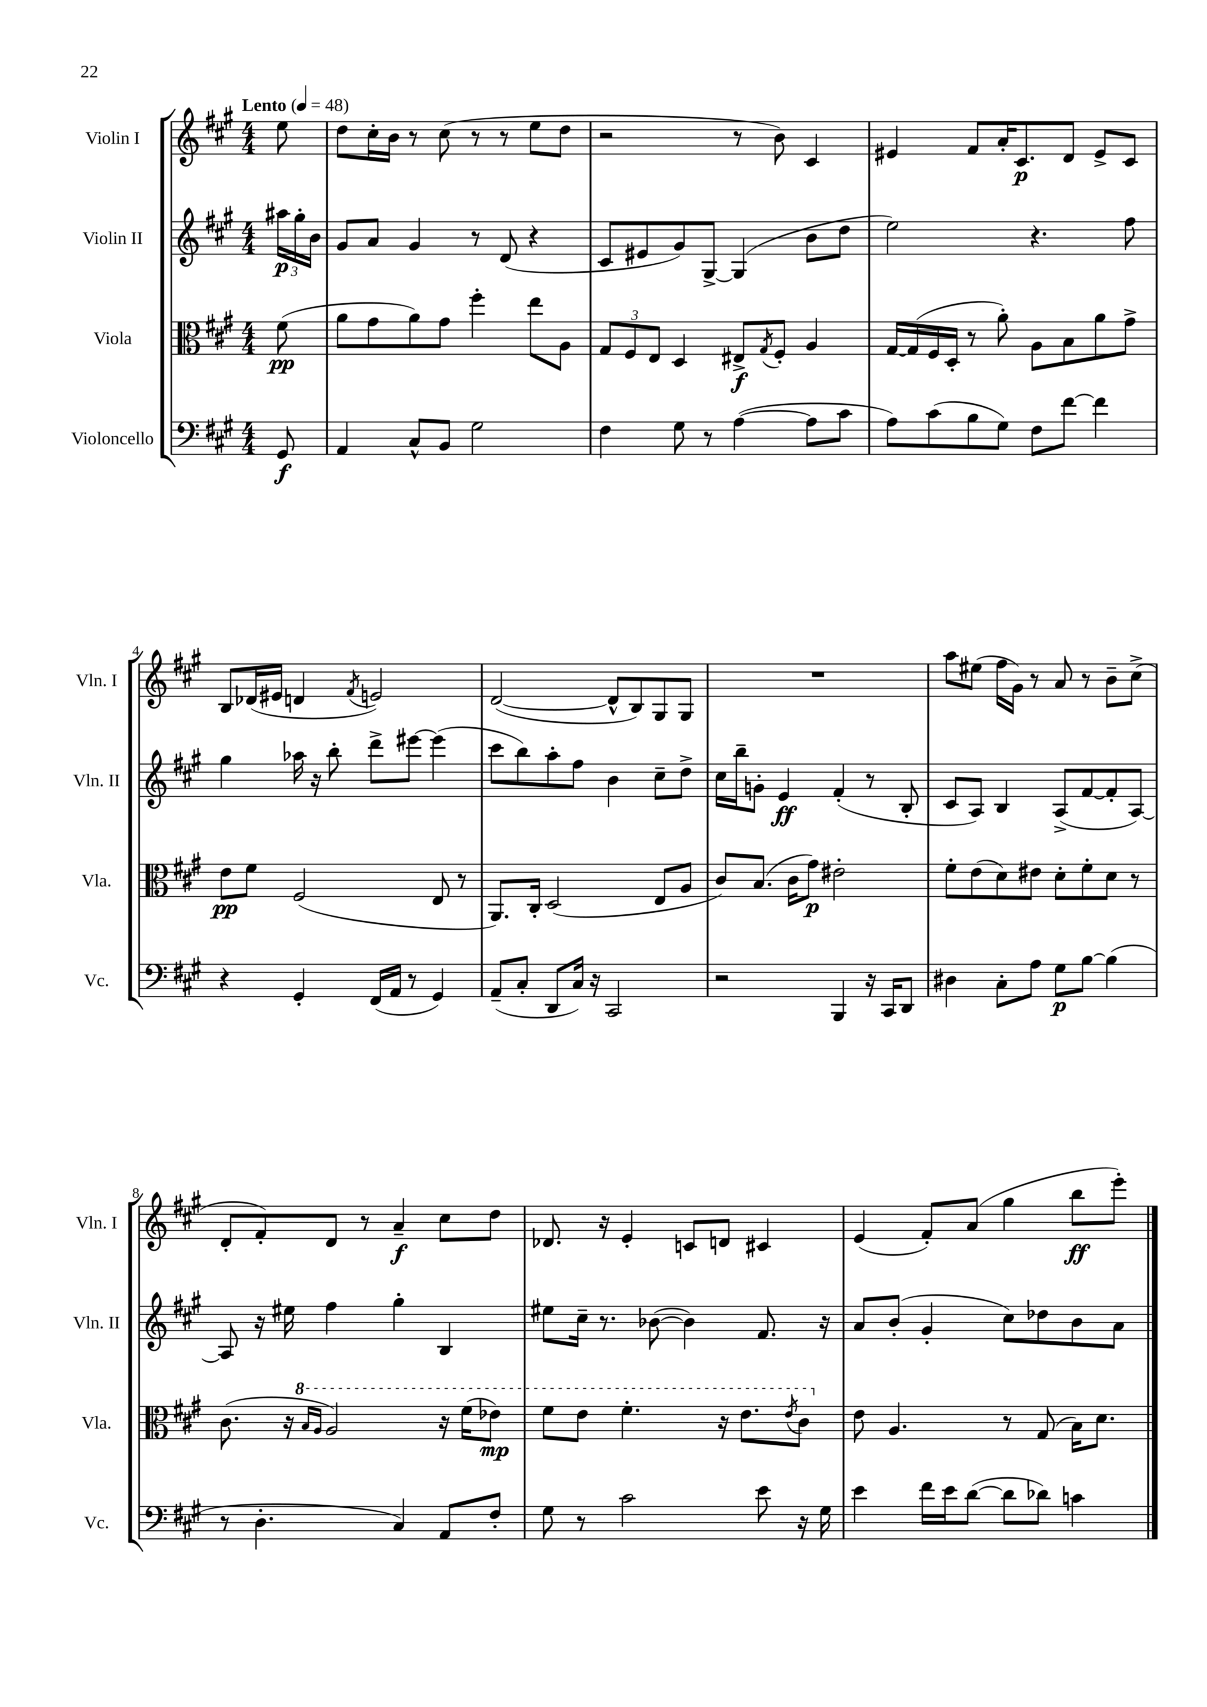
<<
\new StaffGroup <<
\new Staff = "s0" \with { instrumentName = "Violin I" shortInstrumentName = "Vln. I" } {
    \clef treble \key a \major \numericTimeSignature \time 4/4 \partial 8 \tempo "Lento" 4 = 48
    e''8 |
    d''8 cis''16-. b'16 r8 cis''8( r8 r8 e''8 d''8 |
    r2 r8 b'8) cis'4 |
    eis'4 fis'8 a'16-. cis'8.\p d'8 eis'8-> cis'8 |
    b8 des'16( eis'16 d'4 \acciaccatura { fis'8 } e'2) |
    d'2~( d'8-^ b8) gis8 gis8 |
    R1 |
    a''8 eis''8( fis''16 gis'16) r8 a'8 r8 b'8-- cis''8->( |
    d'8-. fis'8-.) d'8 r8 a'4--\f cis''8 d''8 |
    des'8. r16 e'4-. c'8 d'8 cis'4 |
    e'4( fis'8-.) a'8( gis''4 b''8\ff e'''8-.) \bar "|." |
}
\new Staff = "s1" \with { instrumentName = "Violin II" shortInstrumentName = "Vln. II" } {
    \clef treble \key a \major \numericTimeSignature \time 4/4 \partial 8
    \tuplet 3/2 { ais''16\p gis''16-. b'16 } |
    gis'8 a'8 gis'4 r8 d'8( r4 |
    cis'8 eis'8 gis'8) gis8~-> gis4( b'8 d''8 |
    e''2) r4. fis''8 |
    gis''4 aes''16 r16 b''8-. d'''8-> eis'''8~ eis'''4( |
    cis'''8 b''8) a''8-. fis''8 b'4 cis''8-- d''8-> |
    cis''16 b''16-- g'8-. e'4\ff fis'4-.( r8 b8-. |
    cis'8 a8) b4 a8->( fis'8~ fis'8-. a8~) |
    a8 r16 eis''16 fis''4 gis''4-. b4 |
    eis''8 cis''16-- r8. bes'8~( bes'4) fis'8. r16 |
    a'8 b'8-.( gis'4-. cis''8) des''8 b'8 a'8 \bar "|." |
}
\new Staff = "s2" \with { instrumentName = "Viola" shortInstrumentName = "Vla." } {
    \clef alto \key a \major \numericTimeSignature \time 4/4 \partial 8
    fis'8\pp( |
    a'8 gis'8 a'8) gis'8 fis''4-. e''8 a8 |
    \tuplet 3/2 { gis8 fis8 e8 } d4 eis8->\f \acciaccatura { gis8 } fis8-. a4 |
    gis16~ gis16( fis16 d16-. r8 a'8-.) a8 b8 a'8 gis'8-> |
    e'8\pp fis'8 fis2( e8 r8 |
    a,8.) cis16-. d2( e8 a8 |
    cis'8) b8.( cis'16 gis'8\p) eis'2-. |
    fis'8-. e'8( d'8) eis'8 d'8-. fis'8-. d'8 r8 |
    cis'8.( r16 \ottava #1 \grace { b'16 a'16 } a'2) r16 fis''16( ees''8\mp) |
    fis''8 e''8 fis''4.-. r16 e''8. \acciaccatura { e''8 } cis''8 \ottava #0 |
    e'8 a4. r8 gis8( b16) d'8. \bar "|." |
}
\new Staff = "s3" \with { instrumentName = "Violoncello" shortInstrumentName = "Vc." } {
    \clef bass \key a \major \numericTimeSignature \time 4/4 \partial 8
    gis,8\f |
    a,4 cis8-^ b,8 gis2 |
    fis4 gis8 r8 a4~( a8 cis'8 |
    a8) cis'8( b8 gis8) fis8 fis'8~ fis'4 |
    r4 gis,4-. fis,16( a,16 r8 gis,4) |
    a,8--( cis8-. d,8 cis16) r16 cis,2 |
    r2 b,,4 r16 cis,16 d,8 |
    dis4 cis8-. a8 gis8\p b8~ b4( |
    r8 d4.-. cis4) a,8 fis8-. |
    gis8 r8 cis'2 e'8 r16 gis16 |
    e'4 fis'16 e'16 d'8~( d'8 des'8) c'4 \bar "|." |
}
>>
>>
